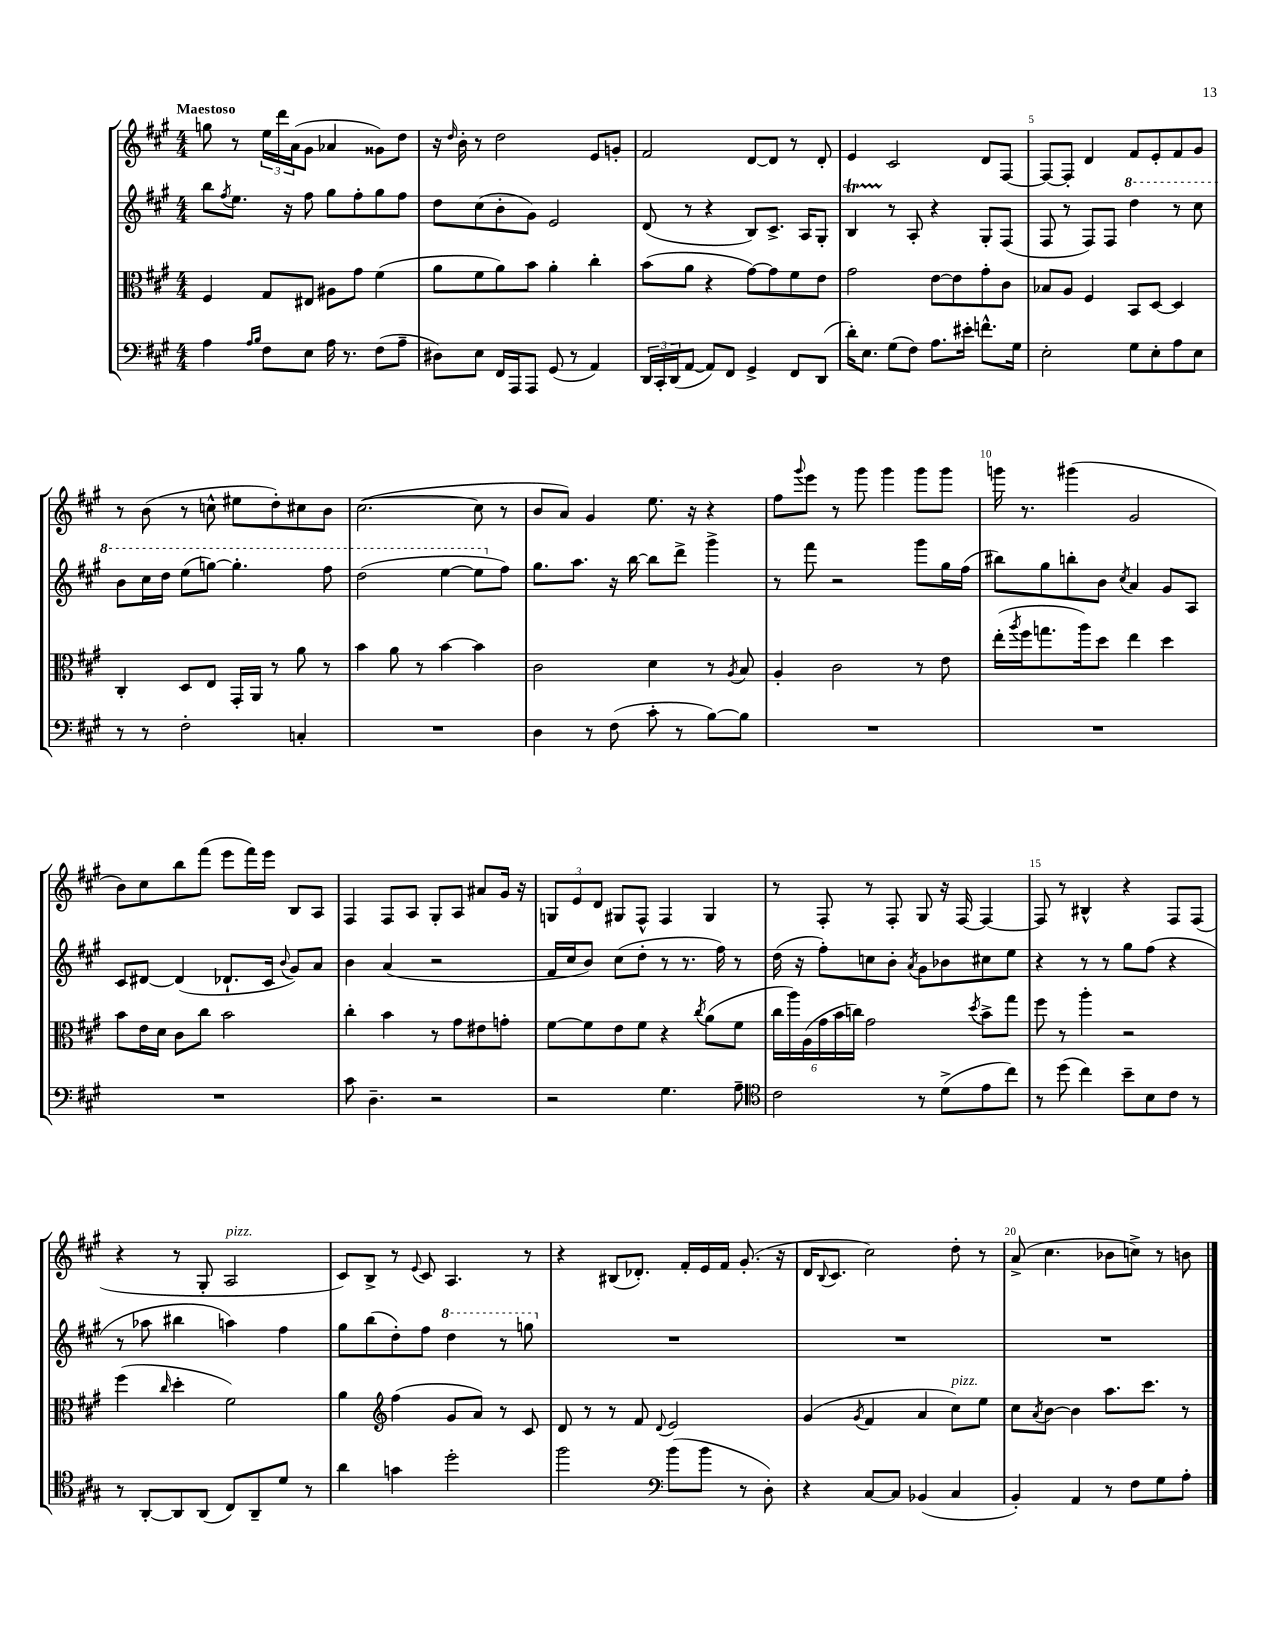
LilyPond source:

<<
\new StaffGroup <<
\new Staff = "s0" {
    \clef treble \key a \major \numericTimeSignature \time 4/4 \tempo "Maestoso"
    g''8 r8 \tuplet 3/2 { e''16 d'''16 a'16( } gis'8 aes'4 gisis'8) d''8 |
    r16 \grace { d''16 } b'16-. r8 d''2 e'8 g'8-. |
    fis'2 d'8~ d'8 r8 d'8-. |
    e'4 cis'2 d'8 fis8~ |
    fis8~ fis8-. d'4 fis'8 e'8-. fis'8 gis'8 |
    r8 b'8( r8 c''8-^ eis''8 d''8-.) cis''8 b'8 |
    cis''2.~( cis''8 r8 |
    b'8 a'8) gis'4 e''8. r16 r4 |
    fis''8 \appoggiatura { gis'''8 } e'''8 r8 gis'''8 gis'''4 gis'''8 gis'''8 |
    g'''16 r8. gis'''4( gis'2 |
    b'8) cis''8 b''8 fis'''8( e'''8 fis'''16) e'''16 b8 a8 |
    fis4 fis8 a8 gis8-. a8 ais'8 gis'16 r16 |
    \tuplet 3/2 { g8 e'8 d'8 } gis8 fis8-^ fis4 gis4 |
    r8 fis8-. r8 fis8-. gis8 r16 fis16~ fis4~ |
    fis8 r8 bis4-^ r4 fis8 fis8( |
    r4 r8 gis8-. a2^\markup { \italic "pizz." } |
    cis'8) b8-> r8 \appoggiatura { e'8 } cis'8 a4. r8 |
    r4 bis8( des'8.-.) fis'16-. e'16 fis'16 gis'8.-.( r16 |
    d'16 \appoggiatura { b8 } cis'8. cis''2) d''8-. r8 |
    a'8->( cis''4. bes'8 c''8->) r8 b'8 \bar "|." |
}
\new Staff = "s1" {
    \clef treble \key a \major \numericTimeSignature \time 4/4
    b''8 \acciaccatura { fis''8 } e''8. r16 fis''8 gis''8 fis''8-. gis''8 fis''8 |
    d''8 cis''8( b'8-. gis'8) e'2 |
    d'8( r8 r4 b8) cis'8.-> a16 gis8-. |
    b4\startTrillSpan r8\stopTrillSpan a8-. r4 gis8-. fis8( |
    fis8 r8 fis8) fis8 \ottava #1 d'''4 r8 cis'''8 |
    b''8 cis'''16 d'''16 e'''8( g'''8~) g'''4.-. fis'''8 |
    d'''2( e'''4~ e'''8 \ottava #0 fis''8) |
    gis''8. a''8. r16 b''16~ b''8 d'''8-> gis'''4-> |
    r8 fis'''8 r2 gis'''8 gis''16 fis''16( |
    bis''8) gis''8 b''8-. b'8 \acciaccatura { cis''8 } a'4 gis'8 a8 |
    cis'8 dis'8~ dis'4( des'8.-! cis'16 \appoggiatura { b'8 } gis'8) a'8 |
    b'4 a'4( r2 |
    fis'16 cis''16 b'8) cis''8( d''8-. r8 r8. fis''16) r8 |
    d''16( r16 fis''8-.) c''8 b'8-. \acciaccatura { a'8 } gis'8 bes'8 cis''8 e''8 |
    r4 r8 r8 gis''8 fis''8( r4 |
    r8 aes''8 bis''4 a''4) fis''4 |
    gis''8 b''8( d''8-.) fis''8 \ottava #1 d'''4 r8 g'''8 \ottava #0 |
    R1 |
    R1 |
    R1 \bar "|." |
}
\new Staff = "s2" {
    \clef alto \key a \major \numericTimeSignature \time 4/4
    fis4 gis8 eis8 ais8 gis'8 fis'4( |
    a'8 fis'8 a'8) b'8 a'4-. cis''4-. |
    b'8( a'8 r4 gis'8~) gis'8 fis'8 e'8 |
    gis'2 e'8~ e'8 gis'8-. cis'8 |
    bes8 a8 fis4 b,8 d8~ d4 |
    cis4-. d8 e8 gis,16-. a,16 r8 a'8 r8 |
    b'4 a'8 r8 b'4~ b'4 |
    cis'2 d'4 r8 \acciaccatura { a8 } b8 |
    a4-. cis'2 r8 e'8 |
    e''16-.( \acciaccatura { a''8 } fis''16 g''8. a''16) d''8 e''4 d''4 |
    b'8 e'16 d'16 cis'8 cis''8 b'2 |
    cis''4-. b'4 r8 gis'8 eis'8 g'8-. |
    fis'8~ fis'8 e'8 fis'8 r4 \acciaccatura { cis''8 } a'8( fis'8 |
    \tuplet 6/4 { cis''16 a''16) a16( gis'16 b'16 c''16) } gis'2 \acciaccatura { d''8 } b'8-> gis''8 |
    fis''8 r8 a''4-. r2 |
    fis''4( \grace { cis''16 } d''4-. fis'2) |
    a'4 \clef treble fis''4( gis'8 a'8) r8 cis'8 |
    d'8 r8 r8 fis'8 \appoggiatura { d'8 } e'2 |
    gis'4( \acciaccatura { gis'8 } fis'4 a'4 cis''8^\markup { \italic "pizz." }) e''8 |
    cis''8 \acciaccatura { a'8 } b'8~ b'4 a''8. cis'''8. r8 \bar "|." |
}
\new Staff = "s3" {
    \clef bass \key a \major \numericTimeSignature \time 4/4
    a4 \grace { a16 b16 } fis8 e8 a16 r8. fis8( a8-- |
    dis8) e8 fis,16 a,,16 a,,8 gis,8( r8 a,4) |
    \tuplet 3/2 { d,16 cis,16-. d,16( } a,8~ a,8) fis,8 gis,4-> fis,8 d,8( |
    d'16-.) e8. gis8( fis8) a8. eis'16-. f'8.-^ gis16 |
    e2-. gis8 e8-. a8 e8 |
    r8 r8 fis2-. c4-. |
    R1 |
    d4 r8 fis8( cis'8-. r8 b8~) b8 |
    R1 |
    R1 |
    R1 |
    cis'8 d4.-- r2 |
    r2 gis4. a8-- |
    \clef tenor cis'2 r8 d'8->( e'8 cis''8) |
    r8 d''8( cis''4) b'8-- b8 cis'8 r8 |
    r8 a,8~-. a,8 a,8( cis8) a,8-- d'8 r8 |
    a'4 g'4 d''2-. |
    fis''2 \clef bass b'8( b'8 r8 d8-.) |
    r4 cis8~ cis8 bes,4( cis4 |
    b,4-.) a,4 r8 fis8 gis8 a8-. \bar "|." |
}
>>
>>
\layout { \context { \Score \override BarNumber.break-visibility = ##(#f #t #t) barNumberVisibility = #(every-nth-bar-number-visible 5) } }
